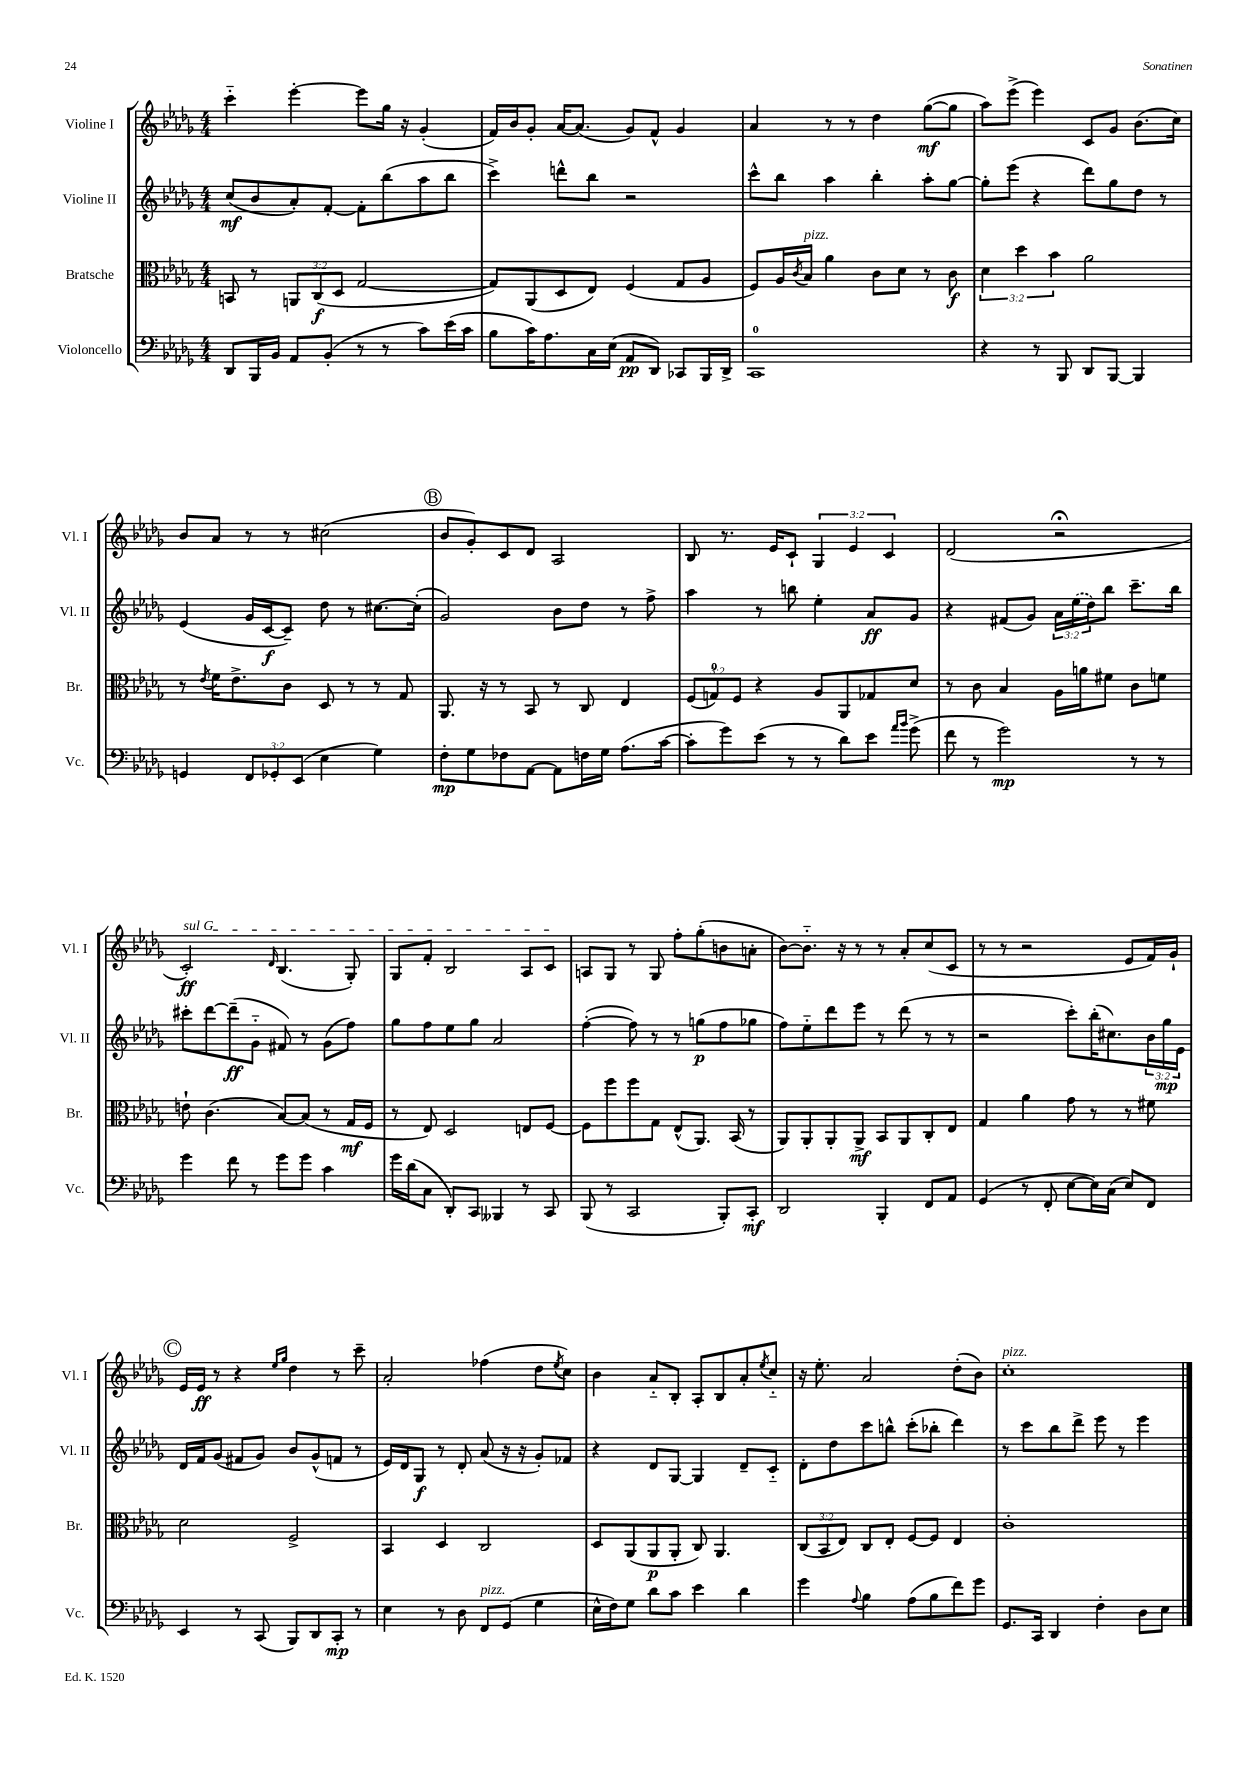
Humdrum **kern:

**kern	**dynam	**kern	**dynam	**kern	**dynam	**kern	**dynam
*part4	*part4	*part3	*part3	*part2	*part2	*part1	*part1
*staff4	*staff4	*staff3	*staff3	*staff2	*staff2	*staff1	*staff1
*I"Violoncello	*	*I"Bratsche	*	*I"Violine II	*	*I"Violine I	*
*I'Vc.	*	*I'Br.	*	*I'Vl. II	*	*I'Vl. I	*
*clefF4	*	*clefC3	*	*clefG2	*	*clefG2	*
*k[b-e-a-d-g-]	*	*k[b-e-a-d-g-]	*	*k[b-e-a-d-g-]	*	*k[b-e-a-d-g-]	*
*M4/4	*	*M4/4	*	*M4/4	*	*M4/4	*
=31	=31	=31	=31	=31	=31	=31	=31
8DD-/L	.	8BBn/	.	(8cc/L	mf	4ccc\	.
16BBB-/L	.	8r	.	8b-/	.	.	.
16BB-/JJ	.	.	.	.	.	.	.
8AA-/L	.	12AAn/L	.	8a-'/)	.	[4eee-'\	.
.	.	(12C/	f	.	.	.	.
(8BB-'/J	.	.	.	[8f'/J	.	.	.
.	.	12D-/J	.	.	.	.	.
8r	.	[2G-/	.	8f'\L]	.	8eee-\L]	.
8r	.	.	.	(8bb-\	.	16gg-\Jk	.
.	.	.	.	.	.	16r	.
8c\L)	.	.	.	8aa-\	.	(4g-'/	.
(16e-\L	.	.	.	8bb-\J	.	.	.
16c\JJ	.	.	.	.	.	.	.
=32	=32	=32	=32	=32	=32	=32	=32
8B-\L	.	8G-/L])	.	4ccc^\)	.	16f/LL)	.
.	.	.	.	.	.	16b-/J	.
16c\K)	.	(8AA-/	.	.	.	8g-'/J	.
8.A-\	.	.	.	.	.	.	.
.	.	8D-/	.	8dddn^^\L	.	[16a-/KL	.
.	.	.	.	.	.	(8.a-/J]	.
16C\L	.	8E-/J)	.	8bb-\J	.	.	.
(16E-\JJ	.	.	.	.	.	.	.
8AA-/L	pp	(4F/	.	2r	.	8g-/L)	.
8DD-/J)	.	.	.	.	.	8f^^/J	.
8CC-X/L	.	8G-/L	.	.	.	4g-/	.
16BBB-/L	.	8A-/J	.	.	.	.	.
16DD-^/JJ	.	.	.	.	.	.	.
=33	=33	=33	=33	=33	=33	=33	=33
1CC	.	8F/L)	.	8ccc^^\L	.	4a-/	.
.	.	16A-/L	.	8bb-\J	.	.	.
.	.	8qc/	.	.	.	.	.
!	!	!LO:TX:a:i:t=pizz.	!	!	!	!	!
.	.	16B-/JJ	.	.	.	.	.
.	.	4a-\	.	4aa-\	.	8r	.
.	.	.	.	.	.	8r	.
.	.	8c\L	.	4bb-'\	.	4dd-\	.
.	.	8d-\J	.	.	.	.	.
.	.	8r	.	8aa-'\L	.	([8gg-\L	mf
.	.	8c\	f	[8gg-\J	.	8gg-\J]	.
=34	=34	=34	=34	=34	=34	=34	=34
4r	.	6d-\	.	8gg-'\L]	.	8aa-\L)	.
.	.	.	.	(8eee-\J	.	(8eee-^\J	.
.	.	6dd-\	.	.	.	.	.
8r	.	.	.	4r	.	4eee-\)	.
.	.	6b-\	.	.	.	.	.
8BBB-/	.	.	.	.	.	.	.
8DD-/L	.	2a-\	.	8ddd-\L)	.	8c/L	.
[8BBB-/J	.	.	.	8gg-\	.	8g-/J	.
4BBB-/]	.	.	.	8dd-\J	.	(8.b-\L	.
.	.	.	.	8r	.	.	.
.	.	.	.	.	.	16cc\Jk)	.
!!LO:LB:g=z
=35	=35	=35	=35	=35	=35	=35	=35
4GGn/	.	8r	.	(4e-/	.	8b-/L	.
.	.	8qe-/	.	.	.	.	.
.	.	16f\KL	.	.	.	8a-/J	.
.	.	8.e-^\	.	.	.	.	.
12FF/L	.	.	.	16g-/LL	.	8r	.
.	.	.	.	[16c/J	f	.	.
12GG-X'/	.	.	.	.	.	.	.
.	.	8c\J	.	8c~/J])	.	8r	.
(12EE-/J	.	.	.	.	.	.	.
4E-\	.	8D-/	.	8dd-\	.	(2cc#X\	.
.	.	8r	.	8r	.	.	.
4G-\)	.	8r	.	[8.cc#X\L	.	.	.
.	.	8G-/	.	.	.	.	.
.	.	.	.	(16cc#'\Jk]	.	.	.
!!LO:REH:place=s1:t=B
=36	=36	=36	=36	=36	=36	=36	=36
8F'\L	mp	8.AA-/	.	2g-/)	.	8b-/L	.
8G-\	.	.	.	.	.	8g-'/)	.
.	.	16r	.	.	.	.	.
8F-X\	.	8r	.	.	.	8c/	.
[8AA-\J	.	8BB-/	.	.	.	8d-/J	.
8AA-\L]	.	8r	.	8b-\L	.	2A-/	.
16Fn\L	.	8C/	.	8dd-\J	.	.	.
16G-\JJ	.	.	.	.	.	.	.
(8.A-\L	.	4E-/	.	8r	.	.	.
.	.	.	.	8ff^\	.	.	.
[16c\Jk	.	.	.	.	.	.	.
=37	=37	=37	=37	=37	=37	=37	=37
8c'\L]	.	(12F/L	.	4aa-\	.	8B-/	.
.	.	12Gn/)	.	.	.	.	.
8g-\)	.	.	.	.	.	8.r	.
.	.	12F/J	.	.	.	.	.
(8e-\J	.	4r	.	8r	.	.	.
.	.	.	.	.	.	16e-/KL	.
8r	.	.	.	8bbn\	.	8c`/J	.
8r	.	8A-/L	.	4ee-'\	.	6G-/	.
8d-\L)	.	8AA-/	.	.	.	.	.
.	.	.	.	.	.	6e-/	.
8e-\J	.	8G-X/	.	8a-/L	ff	.	.
.	.	.	.	.	.	6c/	.
16qqa-/LL	.	.	.	.	.	.	.
16qqb-/JJ	.	.	.	.	.	.	.
(8g-^\	.	8d-/J	.	8g-/J	.	.	.
=38	=38	=38	=38	=38	=38	=38	=38
8f\	.	8r	.	4r	.	(2d-/	.
8r	.	8c\	.	.	.	.	.
2g-\)	mp	4B-/	.	(8f#X/L	.	.	.
.	.	.	.	8g-/J)	.	.	.
.	.	16A-\LL	.	24a-\LL	.	2r;<	.
.	.	.	.	(24ee-\	.	.	.
.	.	16an\J	.	.	.	.	.
.	.	.	.	24dd-\J)	.	.	.
.	.	8f#X\J	.	8bb-\J	.	.	.
8r	.	8c\L	.	8.ccc~\L	.	.	.
8r	.	8fn\J	.	.	.	.	.
.	.	.	.	16bb-\Jk	.	.	.
!!LO:LB:g=z
=39	=39	=39	=39	=39	=39	=39	=39
!	!	!	!	!	!	!LO:TX:a:i:t=sul G	!
4g-\	.	8en`\	.	8ccc#X'\L	.	2c'/)	ff
.	.	(4.c\	.	[8ddd-\	.	.	.
8f\	.	.	.	(8ddd-~\]	ff	.	.
8r	.	.	.	8g-\J	.	.	.
.	.	.	.	.	.	16qqd-/	.
8g-\L	.	[8B-/L)	.	8f#X/)	.	(4.B-/	.
8g-\J	.	(8B-/J]	.	8r	.	.	.
4c\	.	8r	.	(8g-\L	.	.	.
.	.	16G-/LL	mf	8ff\J)	.	8G-'/)	.
.	.	16F/JJ	.	.	.	.	.
=40	=40	=40	=40	=40	=40	=40	=40
16g-\LL	.	8r	.	8gg-\L	.	8G-/L	.
(16d-\J	.	.	.	.	.	.	.
8C\J	.	8E-/)	.	8ff\	.	8f'/J	.
8DD-'/L)	.	2D-/	.	8ee-\	.	2B-/	.
8CC/J	.	.	.	8gg-\J	.	.	.
4BBB--X/	.	.	.	2a-/	.	.	.
8r	.	8En/L	.	.	.	8A-/L	.
8CC/	.	[8F/J	.	.	.	8c/J	.
=41	=41	=41	=41	=41	=41	=41	=41
(8BBB-/	.	8F\L]	.	([4ff'\	.	8An/L	.
8r	.	8ff\	.	.	.	8G-/J	.
2CC/	.	8ff\	.	8ff\])	.	8r	.
.	.	8G-\J	.	8r	.	8G-/	.
.	.	(8E-^^/L	.	8r	.	8ff'\L	.
.	.	8.AA-/J)	.	(8ggn\L	p	(8gg-'\	.
8BBB-'/L)	.	.	.	8ff\	.	8bn\	.
.	.	(16BB-/	.	.	.	.	.
8CC'/J	mf	8r	.	8gg-X\J	.	8an'\J	.
=42	=42	=42	=42	=42	=42	=42	=42
2DD-/	.	8AA-/L)	.	8ff\L)	.	[8b-\L)	.
.	.	8AA-'/	.	8ee-\	.	8.b-\J]	.
.	.	8AA-'/	.	8ddd-\	.	.	.
.	.	.	.	.	.	16r	.
.	.	8AA-^/J	mf	8eee-\J	.	8r	.
4BBB-'/	.	8BB-/L	.	8r	.	8r	.
.	.	8AA-/	.	(8ddd-\	.	8a-'/L	.
8FF/L	.	8C'/	.	8r	.	(8cc/	.
8AA-/J	.	8E-/J	.	8r	.	8c/J	.
=43	=43	=43	=43	=43	=43	=43	=43
(4GG-/	.	4G-/	.	2r	.	8r	.
.	.	.	.	.	.	8r	.
8r	.	4a-\	.	.	.	2r	.
8FF'/	.	.	.	.	.	.	.
[8E-\L	.	8g-\	.	8ccc'\L)	.	.	.
16E-\L])	.	8r	.	(16bb-'\K	.	.	.
(16C\JJ	.	.	.	8.cc#X\)	.	.	.
8E-/L)	.	8r	.	.	.	8e-/L	.
8FF/J	.	8f#X\	.	24b-\L	.	16f/L)	.
.	.	.	.	24gg-\	mp	.	.
.	.	.	.	.	.	16g-`/JJ	.
.	.	.	.	24e-\JJ	.	.	.
!!LO:LB:g=z
!!LO:REH:place=s1:t=C
=44	=44	=44	=44	=44	=44	=44	=44
4EE-/	.	2d-\	.	16d-/LL	.	16e-/LL	.
.	.	.	.	16f/J	.	16e-/JJ	ff
.	.	.	.	(8g-/J	.	8r	.
8r	.	.	.	8f#X/L	.	4r	.
(8CC/	.	.	.	8g-/J)	.	.	.
.	.	.	.	.	.	16qqee-/LL	.
.	.	.	.	.	.	16qqgg-/JJ	.
8BBB-/L)	.	2F^/	.	8b-/L	.	4dd-\	.
8DD-/	.	.	.	(8g-^^/	.	.	.
8CC'/J	mp	.	.	8fn/J	.	8r	.
8r	.	.	.	8r	.	8ccc~\	.
=45	=45	=45	=45	=45	=45	=45	=45
4E-\	.	4BB-/	.	16e-/LL)	.	2a-'/	.
.	.	.	.	16d-/J	.	.	.
.	.	.	.	8G-/J	f	.	.
8r	.	4D-/	.	8r	.	.	.
8D-\	.	.	.	8d-'/	.	.	.
!LO:TX:a:i:t=pizz.	!	!	!	!	!	!	!
8FF/L	.	2C/	.	(8a-/	.	(4ff-X\	.
(8GG-/J	.	.	.	16r	.	.	.
.	.	.	.	16r	.	.	.
4G-\	.	.	.	8g-'/L)	.	8dd-\L	.
.	.	.	.	.	.	8qee-/	.
.	.	.	.	8f-X/J	.	8cc\J)	.
=46	=46	=46	=46	=46	=46	=46	=46
16E-^^\LL	.	8D-/L	.	4r	.	4b-\	.
16F\J)	.	.	.	.	.	.	.
8G-\J	.	(8AA-/	.	.	.	.	.
8d-\L	.	8AA-/	p	8d-/L	.	8a-/L	.
8c\J	.	8AA-'/J	.	[8G-/J	.	8B-'/J	.
4e-\	.	8C/)	.	4G-/]	.	8A-'/L	.
.	.	4.AA-/	.	.	.	8B-/	.
4d-\	.	.	.	8d-~/L	.	8a-'/	.
.	.	.	.	.	.	8qee-/	.
.	.	.	.	8c/J	.	8cc/J	.
=47	=47	=47	=47	=47	=47	=47	=47
4g-\	.	(12C/L	.	8d-'\L	.	16r	.
.	.	.	.	.	.	8.ee-'\	.
.	.	12BB-/	.	.	.	.	.
.	.	.	.	8dd-\	.	.	.
.	.	12E-/J)	.	.	.	.	.
8qqA-/	.	.	.	.	.	.	.
4B-\	.	8C/L	.	8ccc\	.	2a-/	.
.	.	8E-'/J	.	8bbn^^\J	.	.	.
(8A-\L	.	[8F/L	.	(8ccc'\L	.	.	.
8B-\	.	8F/J]	.	8bb-X'\J	.	.	.
8f\)	.	4E-/	.	4ddd-\)	.	(8dd-'\L	.
8g-\J	.	.	.	.	.	8b-\J)	.
=48	=48	=48	=48	=48	=48	=48	=48
!	!	!	!	!	!	!LO:TX:a:i:t=pizz.	!
8.GG-/L	.	1c'	.	8r	.	1cc'	.
.	.	.	.	8ccc\L	.	.	.
16CC/Jk	.	.	.	.	.	.	.
4DD-/	.	.	.	8bb-\	.	.	.
.	.	.	.	8ddd-^\J	.	.	.
4F'\	.	.	.	8eee-\	.	.	.
.	.	.	.	8r	.	.	.
8D-\L	.	.	.	4eee-\	.	.	.
8E-\J	.	.	.	.	.	.	.
==	==	==	==	==	==	==	==
*-	*-	*-	*-	*-	*-	*-	*-
